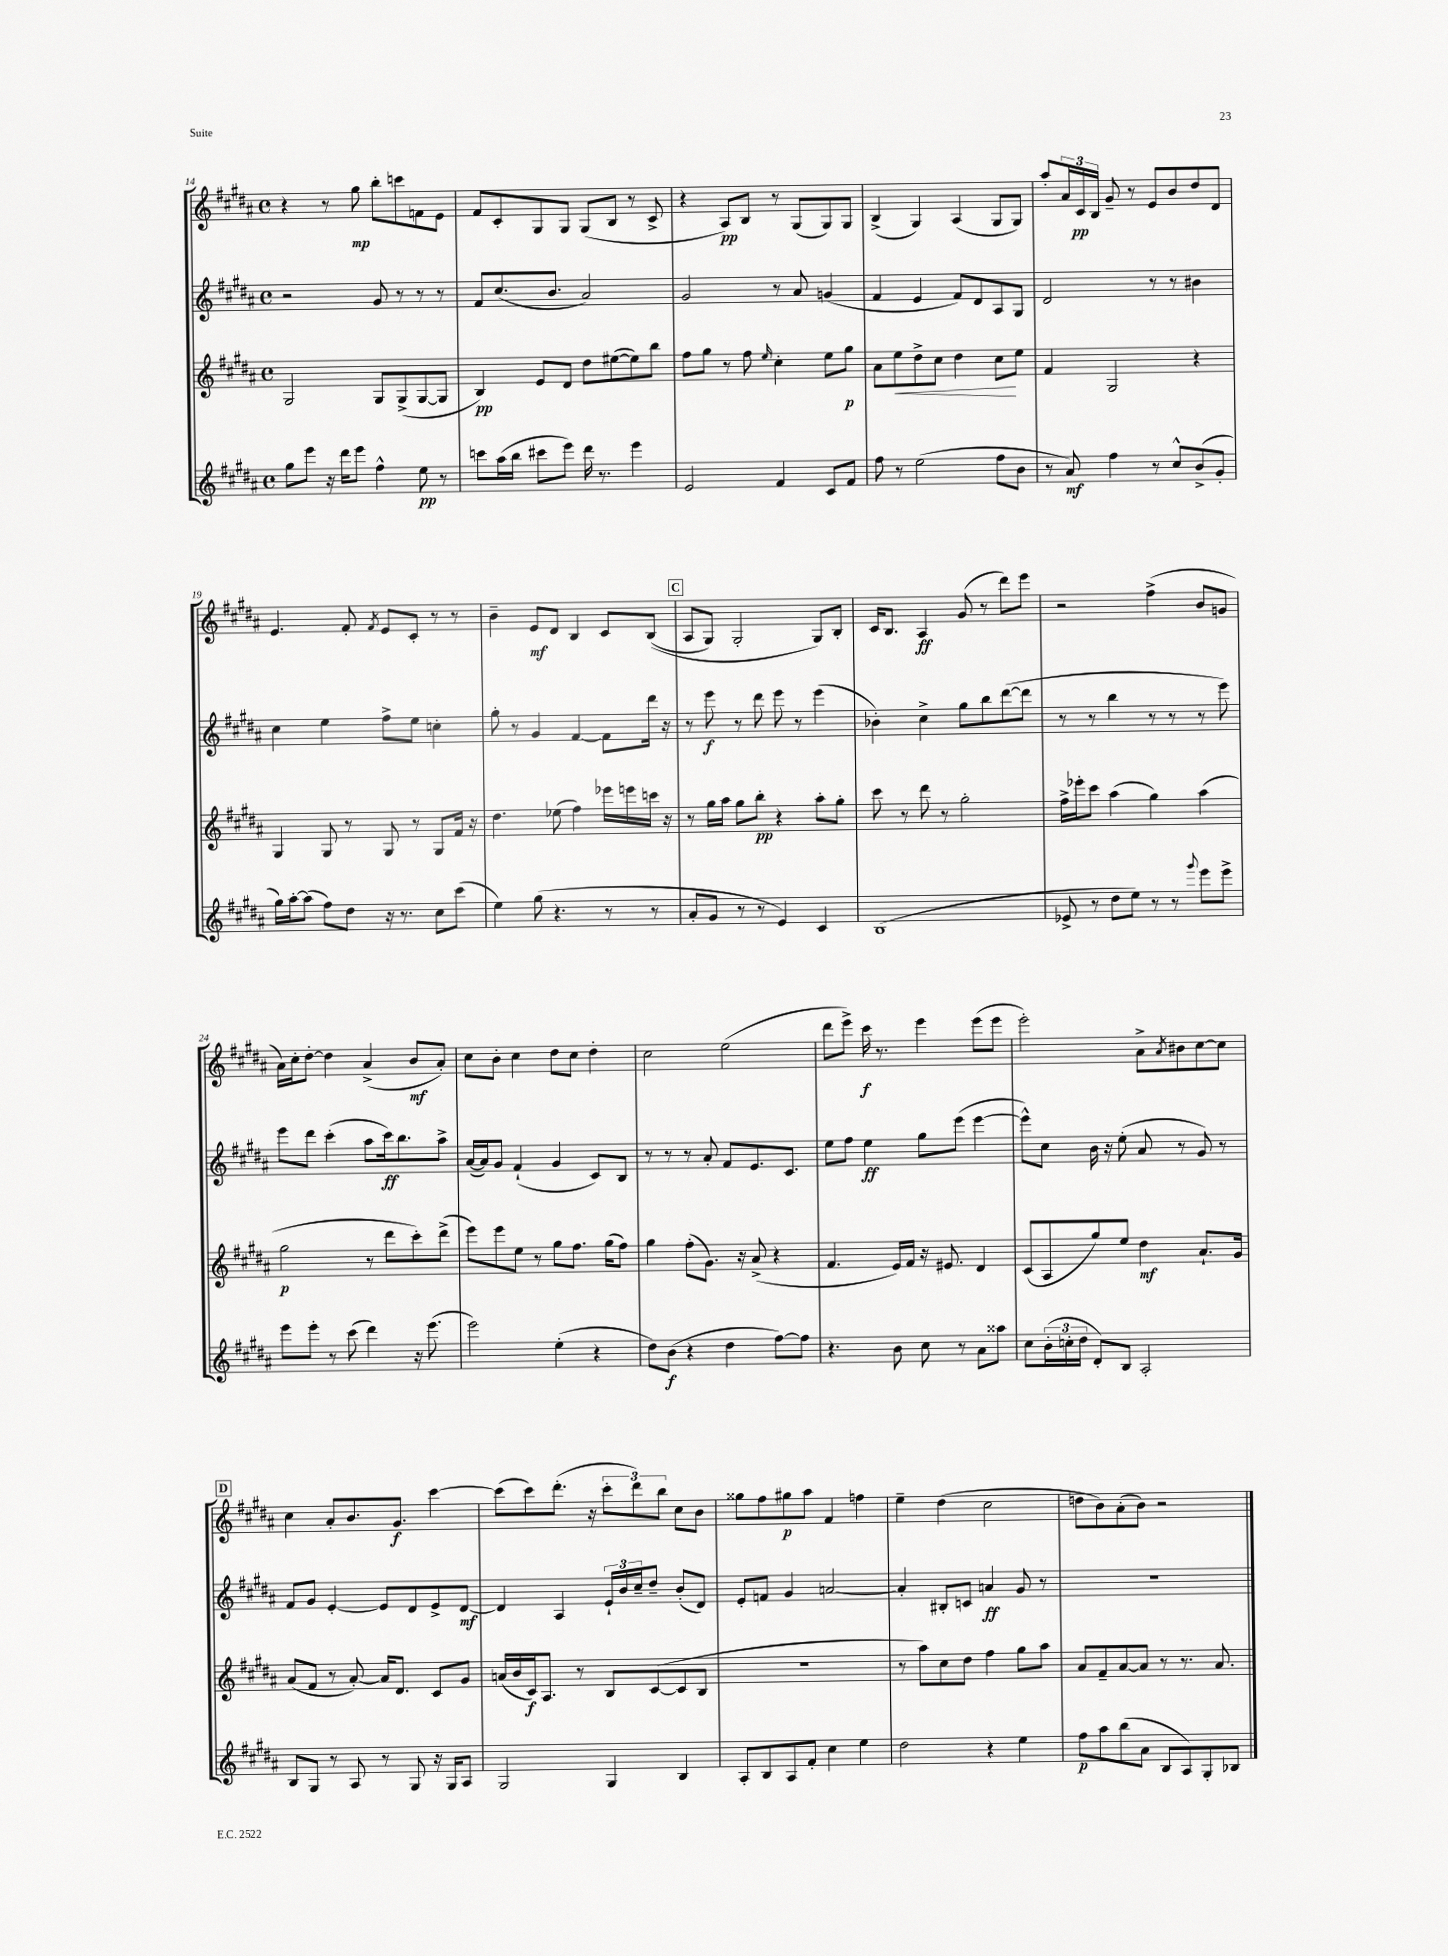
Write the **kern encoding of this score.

**kern	**dynam	**kern	**dynam	**kern	**dynam	**kern	**dynam
*part4	*part4	*part3	*part3	*part2	*part2	*part1	*part1
*staff4	*staff4	*staff3	*staff3	*staff2	*staff2	*staff1	*staff1
*clefG2	*	*clefG2	*	*clefG2	*	*clefG2	*
*k[f#c#g#d#a#]	*	*k[f#c#g#d#a#]	*	*k[f#c#g#d#a#]	*	*k[f#c#g#d#a#]	*
*M4/4	*	*M4/4	*	*M4/4	*	*M4/4	*
*met(c)	*	*met(c)	*	*met(c)	*	*met(c)	*
=14	=14	=14	=14	=14	=14	=14	=14
8gg#\L	.	2G#/	.	2r	.	4r	.
8eee\J	.	.	.	.	.	.	.
16r	.	.	.	.	.	8r	.
16ddd#\KL	.	.	.	.	.	.	.
8eee\J	.	.	.	.	.	8gg#\	mp
4ff#^^\	.	8G#/L	.	8g#/	.	8bb'\L	.
.	.	(8G#^/	.	8r	.	8cccn\	.
8ee\	pp	[8G#/	.	8r	.	8fn\	.
8r	.	8G#/J]	.	8r	.	8e\J	.
=15	=15	=15	=15	=15	=15	=15	=15
8cccn\L	.	4B/)	pp	8f#/L	.	8f#/L	.
(16aa#\L	.	.	.	(8.cc#/	.	8c#'/	.
16bb\JJ	.	.	.	.	.	.	.
8ccc#X\L	.	8e/L	.	.	.	8G#/	.
.	.	.	.	8.b/J	.	.	.
8eee\J)	.	8d#/J	.	.	.	8G#/J	.
16ddd#\	.	8dd#\L	.	2a#/)	.	(8G#/L	.
8.r	.	.	.	.	.	.	.
.	.	([8ee#X\	.	.	.	8B/J	.
4eee\	.	8ee#\])	.	.	.	8r	.
.	.	8bb\J	.	.	.	8c#^/	.
=16	=16	=16	=16	=16	=16	=16	=16
2e/	.	8ff#\L	.	2g#/	.	4r	.
.	.	8gg#\J	.	.	.	.	.
.	.	8r	.	.	.	8A#/L)	pp
.	.	8ff#\	.	.	.	8B/J	.
.	.	16qqee/	.	.	.	.	.
4f#/	.	4cc#'\	.	8r	.	8r	.
.	.	.	.	8a#/	.	(8G#/L	.
8c#/L	.	8ee\L	.	(4gn/	.	8G#/)	.
8f#/J	.	8gg#\J	p	.	.	8G#/J	.
=17	=17	=17	=17	=17	=17	=17	=17
8ff#\	.	8a#\L	.	4f#/	.	(4B^/	.
!	!	!	!LO:HP:b	!	!	!	!
8r	.	8ee\	<	.	.	.	.
(2ee\	.	8dd#^\	.	4e/	.	4G#/)	.
.	.	8cc#\J	.	.	.	.	.
.	.	4dd#\	.	8f#/L)	.	(4A#/	.
.	.	.	.	8d#/	.	.	.
8ff#\L	.	8cc#\L	.	8A#/	.	8G#/L	.
8b\J	.	8ee\J	[	8G#/J	.	8G#/J)	.
=18	=18	=18	=18	=18	=18	=18	=18
8r	.	4f#/	.	2d#/	.	8aa#'/L	.
8a#/)	mf	.	.	.	.	24a#/L	.
.	.	.	.	.	.	24c#/	pp
.	.	.	.	.	.	24B/JJ	.
4ff#\	.	2G#/	.	.	.	8g#~/	.
.	.	.	.	.	.	8r	.
8r	.	.	.	8r	.	8e/L	.
8cc#^^/L	.	.	.	8r	.	8b/	.
(8b^/	.	4r	.	4b#X\	.	8dd#/	.
8g#'/J	.	.	.	.	.	8d#/J	.
!!LO:LB:g=z
=19	=19	=19	=19	=19	=19	=19	=19
16gg#\LL)	.	4G#/	.	4cc#\	.	4.e/	.
[16aa#'\J	.	.	.	.	.	.	.
(8aa#\J]	.	.	.	.	.	.	.
8ff#\L)	.	8G#/	.	4ee\	.	.	.
8dd#\J	.	8r	.	.	.	8f#'/	.
.	.	.	.	.	.	8qf#/	.
16r	.	8G#/	.	8ff#^\L	.	8e/L	.
8.r	.	.	.	.	.	.	.
.	.	8r	.	8ee\J	.	8c#'/J	.
8cc#\L	.	8G#/L	.	4ccn'\	.	8r	.
(8ccc#\J	.	16f#/Jk	.	.	.	8r	.
.	.	16r	.	.	.	.	.
=20	=20	=20	=20	=20	=20	=20	=20
4ee\)	.	4.dd#\	.	8gg#'\	.	4b~\	.
.	.	.	.	8r	.	.	.
(8gg#\	.	.	.	4g#/	.	8e/L	mf
4.r	.	(8ee-X\	.	.	.	8d#/J	.
.	.	4ff#\)	.	[4f#/	.	4B/	.
8r	.	16eee-X\LL	.	8f#\L]	.	8c#/L	.
.	.	16eeen\	.	.	.	.	.
8r	.	16cccn\JJ	.	16ddd#\Jk	.	((8B/J	.
.	.	16r	.	16r	.	.	.
!!LO:REH:place=s1:t=C
=21	=21	=21	=21	=21	=21	=21	=21
8a#'/L	.	8r	.	8r	.	8A#/L	.
8g#/J	.	16gg#\LL	.	8eee\	f	8G#/J)	.
.	.	16aa#\JJ	.	.	.	.	.
8r	.	8gg#\L	.	8r	.	2G#'/	.
8r	.	8bb'\J	pp	8ddd#\	.	.	.
4e/)	.	4r	.	8eee\	.	.	.
.	.	.	.	8r	.	.	.
4c#/	.	8aa#'\L	.	(4eee\	.	8G#/L)	.
.	.	8gg#'\J	.	.	.	8B'/J	.
=22	=22	=22	=22	=22	=22	=22	=22
(1B	.	8ccc#\	.	4b-X'\)	.	16c#/KL	.
.	.	.	.	.	.	8.B/J	.
.	.	8r	.	.	.	.	.
.	.	8ddd#\	.	4cc#^\	.	4A#/	ff
.	.	8r	.	.	.	.	.
.	.	2gg#'\	.	8gg#\L	.	(8g#/	.
.	.	.	.	8bb\	.	8r	.
.	.	.	.	([8ddd#\	.	8ddd#\L)	.
.	.	.	.	8ddd#\J]	.	8eee\J	.
=23	=23	=23	=23	=23	=23	=23	=23
8e-X^/	.	16ff#^\LL	.	8r	.	2r	.
.	.	16eee-X'\J	.	.	.	.	.
8r	.	8ccc#\J	.	8r	.	.	.
8dd#\L	.	(4aa#\	.	4bb\	.	.	.
8ee\J)	.	.	.	.	.	.	.
8r	.	4gg#\)	.	8r	.	(4ff#^\	.
8r	.	.	.	8r	.	.	.
8qqggg#/	.	.	.	.	.	.	.
8eee\L	.	(4aa#\	.	8r	.	8b/L	.
8eee^\J	.	.	.	8eee\)	.	8gn/J	.
!!LO:LB:g=z
=24	=24	=24	=24	=24	=24	=24	=24
8eee\L	.	2gg#\	p	8eee\L	.	16a#\LL)	.
.	.	.	.	.	.	16cc#'\J	.
8eee'\J	.	.	.	8ddd#\J	.	[8dd#'\J	.
8r	.	.	.	(4ccc#'\	.	4dd#\]	.
(8ccc#\	.	.	.	.	.	.	.
4ddd#\)	.	8r	.	8aa#\L	.	(4a#^/	.
.	.	8ddd#\L	.	16ccc#\k)	ff	.	.
.	.	.	.	8.bb\	.	.	.
16r	.	8ccc#'\)	.	.	.	8b/L	mf
(8.eee\	.	.	.	.	.	.	.
.	.	(8ddd#^\J	.	8aa#^\J	.	8a#'/J)	.
=25	=25	=25	=25	=25	=25	=25	=25
2eee\)	.	8eee\L)	.	([16a#/LL	.	8cc#\L	.
.	.	.	.	16a#/J])	.	.	.
.	.	8eee\	.	8g#/J	.	8b'\J	.
.	.	8ee\J	.	(4f#`/	.	4cc#\	.
.	.	8r	.	.	.	.	.
(4ee'\	.	8gg#\L	.	4g#/	.	8dd#\L	.
.	.	8.ff#\J	.	.	.	8cc#\J	.
4r	.	.	.	8c#/L)	.	4dd#'\	.
.	.	(16gg#\KL	.	.	.	.	.
.	.	8ff#\J)	.	8B/J	.	.	.
=26	=26	=26	=26	=26	=26	=26	=26
8dd#\L)	.	4gg#\	.	8r	.	2cc#\	.
(8b\J	f	.	.	8r	.	.	.
4r	.	(8ff#'\L	.	8r	.	.	.
.	.	8.g#\J)	.	8a#'/	.	.	.
4dd#\	.	.	.	8f#/L	.	(2ee\	.
.	.	16r	.	.	.	.	.
.	.	(8a#^/	.	8.e/	.	.	.
[8ff#\L)	.	4r	.	.	.	.	.
.	.	.	.	8.c#/J	.	.	.
8ff#\J]	.	.	.	.	.	.	.
=27	=27	=27	=27	=27	=27	=27	=27
4.r	.	4.f#/	.	8ee\L	.	8ddd#\L	.
.	.	.	.	8ff#\J	.	8eee^\J)	.
.	.	.	.	4ee\	ff	16ccc#\	f
.	.	.	.	.	.	8.r	.
8b\	.	16e/LL)	.	.	.	.	.
.	.	16f#/JJ	.	.	.	.	.
8cc#\	.	16r	.	8gg#\L	.	4eee\	.
.	.	8.e#X/	.	.	.	.	.
8r	.	.	.	(8eee\J	.	.	.
8a#\L	.	4d#/	.	[4eee\	.	(8eee\L	.
8aa##X\J	.	.	.	.	.	8eee\J	.
=28	=28	=28	=28	=28	=28	=28	=28
8cc#\L	.	(8c#/L	.	8eee^^\L])	.	2eee'\)	.
(24b'\L	.	8A#/	.	8cc#\J	.	.	.
24ccn'\	.	.	.	.	.	.	.
24dd#\JJ	.	.	.	.	.	.	.
8d#'/L)	.	8gg#/)	.	16b\	.	.	.
.	.	.	.	16r	.	.	.
8B/J	.	8ee/J	.	(8ee'\	.	.	.
2A#'/	.	4dd#\	mf	8a#/	.	8a#^\L	.
.	.	.	.	.	.	8qa#/	.
.	.	.	.	8r	.	8b#X\	.
.	.	8.a#`/L	.	8g#/)	.	[8cc#\	.
.	.	.	.	8r	.	8cc#\J]	.
.	.	16g#/Jk	.	.	.	.	.
!!LO:LB:g=z
!!LO:REH:place=s1:t=D
=29	=29	=29	=29	=29	=29	=29	=29
8B/L	.	(8a#/L	.	8f#/L	.	4cc#\	.
8G#/J	.	8f#/J	.	8g#/J	.	.	.
8r	.	8r	.	[4e'/	.	8a#'/L	.
8A#/	.	[8a#'/)	.	.	.	8.b/	.
8r	.	16a#/KL]	.	8e/L]	.	.	.
.	.	8.d#/J	.	.	.	8.g#/J	f
8G#/	.	.	.	8d#/	.	.	.
16r	.	8c#/L	.	8e^/	.	[4ccc#\	.
16G#/KL	.	.	.	.	.	.	.
8A#/J	.	8g#/J	.	[8d#/J	mf	.	.
=30	=30	=30	=30	=30	=30	=30	=30
2G#/	.	(16an/LL	.	4d#/]	.	(8ccc#\L]	.
.	.	16b/	.	.	.	.	.
.	.	16c#/J)	f	.	.	8ccc#\)	.
.	.	8.A#/J	.	.	.	.	.
.	.	.	.	4A#/	.	(8.ddd#'\J	.
.	.	8r	.	.	.	.	.
.	.	.	.	.	.	16r	.
4G#/	.	8B/L	.	24e`/LL	.	12ccc#'\L	.
.	.	.	.	24b/	.	.	.
.	.	.	.	24cc#~/J	.	12ddd#\)	.
.	.	([8c#/	.	8dd#~/J	.	.	.
.	.	.	.	.	.	12bb\J	.
4B/	.	8c#/]	.	(8b'/L	.	8cc#\L	.
.	.	8B/J	.	8d#/J)	.	8b\J	.
=31	=31	=31	=31	=31	=31	=31	=31
8A#'/L	.	1r	.	8e'/L	.	8gg##X\L	.
8B/	.	.	.	8fn/J	.	8ff#\	.
8A#/	.	.	.	4g#/	.	8gg#X\	p
8f#'/J	.	.	.	.	.	8aa#\J	.
4cc#\	.	.	.	[2an/	.	4f#/	.
4ee\	.	.	.	.	.	4ffn\	.
=32	=32	=32	=32	=32	=32	=32	=32
2dd#\	.	8r	.	4a'/]	.	4ee~\	.
.	.	8aa#\L)	.	.	.	.	.
.	.	8cc#\	.	8B#X'/L	.	(4dd#\	.
.	.	8dd#\J	.	8cn/J	.	.	.
4r	.	4ff#\	.	4an/	ff	2cc#\	.
4ee\	.	8gg#\L	.	8g#/	.	.	.
.	.	8aa#\J	.	8r	.	.	.
=33	=33	=33	=33	=33	=33	=33	=33
8ff#\L	p	8a#/L	.	1r	.	8ddn\L	.
8aa#\	.	8f#~/	.	.	.	8b\)	.
(8bb\	.	[8a#/	.	.	.	(8a#'\	.
8a#\J	.	8a#/J]	.	.	.	8b\J)	.
8B/L	.	8r	.	.	.	2r	.
8A#/)	.	8.r	.	.	.	.	.
8G#'/	.	.	.	.	.	.	.
.	.	8.a#/	.	.	.	.	.
8B-X/J	.	.	.	.	.	.	.
==	==	==	==	==	==	==	==
*-	*-	*-	*-	*-	*-	*-	*-
